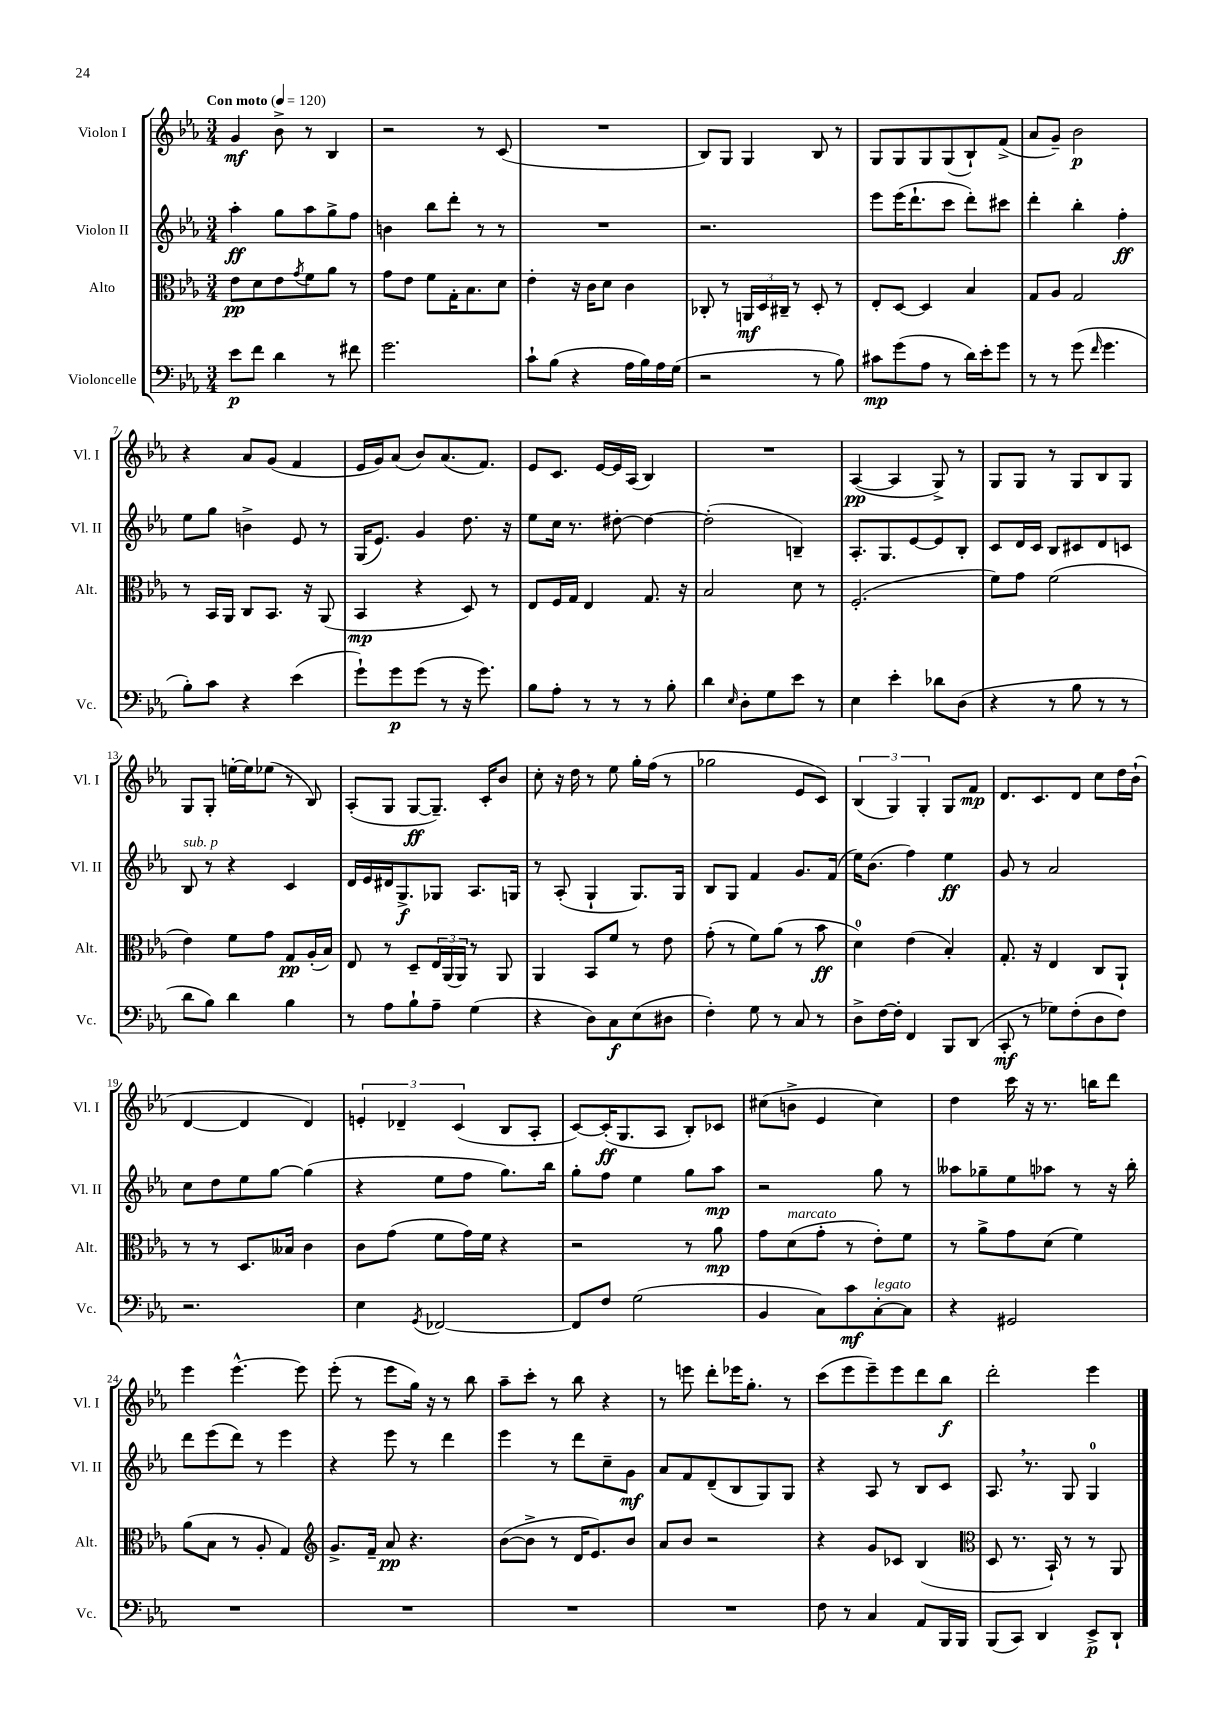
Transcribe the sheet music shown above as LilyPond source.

<<
\new StaffGroup <<
\new Staff = "s0" \with { instrumentName = "Violon I" shortInstrumentName = "Vl. I" } {
    \clef treble \key ees \major \numericTimeSignature \time 3/4 \tempo "Con moto" 4 = 120
    g'4\mf bes'8-> r8 bes4 |
    r2 r8 c'8( |
    R2. |
    bes8) g8 g4 bes8 r8 |
    g8 g8 g8 g8( bes8-!) f'8->( |
    aes'8 g'8--) bes'2\p |
    r4 aes'8 g'8( f'4 |
    ees'16 g'16) aes'8( bes'8) aes'8.( f'8.) |
    ees'8 c'8. ees'16~ ees'16 aes16( bes4) |
    R2. |
    aes4~\pp( aes4 g8->) r8 |
    g8 g8 r8 g8 bes8 g8 |
    g8 g8-. e''16~-. e''16 ees''8( r8 bes8) |
    aes8-.( g8 g8~\ff g8.--) c'16-. bes'8 |
    c''8-. r16 d''16 r8 ees''8 g''16-. f''16( r8 |
    ges''2 ees'8 c'8) |
    \tuplet 3/2 { bes4( g4) g4-. } g8 f'8\mp |
    d'8. c'8. d'8 c''8 d''16 bes'16-!( |
    d'4~ d'4 d'4) |
    \tuplet 3/2 { e'4-. des'4-- c'4( } bes8 aes8-. |
    c'8~) c'16-.\ff( g8. aes8 bes8-.) ces'8 |
    cis''8( b'8-> ees'4 cis''4) |
    d''4 c'''16 r16 r8. b''16 d'''8 |
    ees'''4 ees'''4.~-^ ees'''8 |
    ees'''8-.( r8 ees'''8 g''16) r16 r8 bes''8 |
    aes''8-- c'''8-. r8 bes''8 r4 |
    r8 e'''8 d'''8-. ees'''16 g''8.-. r8 |
    c'''8( ees'''8 ees'''8--) ees'''8 d'''8 bes''8\f |
    d'''2-. ees'''4 \bar "|." |
}
\new Staff = "s1" \with { instrumentName = "Violon II" shortInstrumentName = "Vl. II" } {
    \clef treble \key ees \major \numericTimeSignature \time 3/4
    aes''4-.\ff g''8 aes''8 g''8-> f''8 |
    b'4 bes''8 d'''8-. r8 r8 |
    R2. |
    r2. |
    ees'''8 ees'''16( d'''8.-! c'''8 d'''8-.) cis'''8 |
    d'''4-. bes''4-. f''4-.\ff |
    ees''8 g''8 b'4-> ees'8 r8 |
    g16( ees'8.) g'4 d''8. r16 |
    ees''8 c''16 r8. dis''8~-. dis''4~ |
    dis''2-.( b4--) |
    aes8.-. g8. ees'8~ ees'8 bes8-. |
    c'8 d'16 c'16 bes8 cis'8 d'8 c'8 |
    bes8^\markup { \italic "sub. p" } r8 r4 c'4 |
    d'16 ees'16 dis'16 g8.->\f ges8 aes8. g16 |
    r8 aes8-.( g4-! g8.) g16 |
    bes8 g8 f'4 g'8. f'16( |
    ees''16) bes'8.( f''4) ees''4\ff |
    g'8 r8 aes'2 |
    c''8 d''8 ees''8 g''8~ g''4( |
    r4 ees''8 f''8 g''8.) bes''16 |
    g''8-. f''8 ees''4 g''8 aes''8\mp |
    r2 g''8 r8 |
    aeses''8 ges''8-- ees''8 aes''8 r8 r16 bes''16-. |
    d'''8 ees'''8( d'''8) r8 ees'''4 |
    r4 ees'''8 r8 d'''4 |
    ees'''4 r8 d'''8 c''8-- g'8\mf |
    aes'8 f'8 d'8--( bes8 g8) g8 |
    r4 aes8 r8 bes8 c'8 |
    aes8. \breathe r8. g8 g4-0 \bar "|." |
}
\new Staff = "s2" \with { instrumentName = "Alto" shortInstrumentName = "Alt." } {
    \clef alto \key ees \major \numericTimeSignature \time 3/4
    ees'8\pp d'8 ees'8 \acciaccatura { g'8 } f'8 aes'8 r8 |
    g'8 ees'8 f'8 g16-. bes8. d'8 |
    ees'4-. r16 c'16 d'8 c'4 |
    ces8-. r8 \tuplet 3/2 { a,16\mf d16 cis16-- } r8 d8-. r8 |
    ees8-. d8~ d4 bes4 |
    g8 aes8 g2 |
    r8 bes,16 aes,16 c8 bes,8. r16 aes,8( |
    bes,4\mp r4 d8) r8 |
    ees8 f16 g16 ees4 g8. r16 |
    bes2 d'8 r8 |
    f2.-.( |
    f'8) g'8 f'2( |
    ees'4) f'8 g'8 g8\pp aes16-.( bes16) |
    ees8 r8 d8-- \tuplet 3/2 { ees16 aes,16( aes,16) } r8 aes,8 |
    aes,4 bes,8 f'8 r8 ees'8 |
    g'8-.( r8 f'8) aes'8( r8 bes'8\ff |
    d'4-0) ees'4( bes4-.) |
    g8.-. r16 ees4 c8 aes,8-! |
    r8 r8 d8. beses16 c'4 |
    c'8 g'8( f'8 g'16) f'16 r4 |
    r2 r8 aes'8\mp |
    g'8 d'8^\markup { \italic "marcato" }( g'8-. r8 ees'8-.) f'8 |
    r8 aes'8-> g'8 d'8( f'4) |
    aes'8( bes8 r8 aes8-. g4) |
    \clef treble g'8.-> f'16-- aes'8\pp r4. |
    bes'8~( bes'8-> r8 d'16 ees'8.) bes'8 |
    aes'8 bes'8 r2 |
    r4 g'8 ces'8 bes4( |
    \clef alto d8 r8. bes,16-!) r8 r8 aes,8 \bar "|." |
}
\new Staff = "s3" \with { instrumentName = "Violoncelle" shortInstrumentName = "Vc." } {
    \clef bass \key ees \major \numericTimeSignature \time 3/4
    ees'8\p f'8 d'4 r8 fis'8 |
    g'2. |
    c'8-! bes8( r4 aes16 bes16) aes16 g16( |
    r2 r8 bes8) |
    cis'8\mp g'8( aes8 r8 d'16) ees'16-. g'8 |
    r8 r8 g'8( \grace { f'16 } g'4. |
    bes8-.) c'8 r4 ees'4( |
    g'8-!) g'8\p g'8( r8 r16 g'8.) |
    bes8 aes8-. r8 r8 r8 bes8-. |
    d'4 \grace { ees16 } d8-. g8 ees'8 r8 |
    ees4 ees'4-. des'8 d8( |
    r4 r8 bes8 r8 r8 |
    d'8 bes8) d'4 bes4 |
    r8 aes8 bes8-! aes8-- g4( |
    r4 d8) c8\f ees8( dis8 |
    f4-.) g8 r8 c8 r8 |
    d8-> f16~ f16-. f,4 bes,,8 d,8( |
    c,8-.\mf r8 ges8) f8-.( d8 f8) |
    r2. |
    ees4 \acciaccatura { g,8 } fes,2~ |
    fes,8 f8 g2( |
    bes,4 c8) c'8\mf c8~-.^\markup { \italic "legato" } c8 |
    r4 gis,2 |
    R2. |
    R2. |
    R2. |
    R2. |
    f8 r8 c4 aes,8 bes,,16 bes,,16 |
    bes,,8( c,8) d,4 ees,8->\p d,8-! \bar "|." |
}
>>
>>
